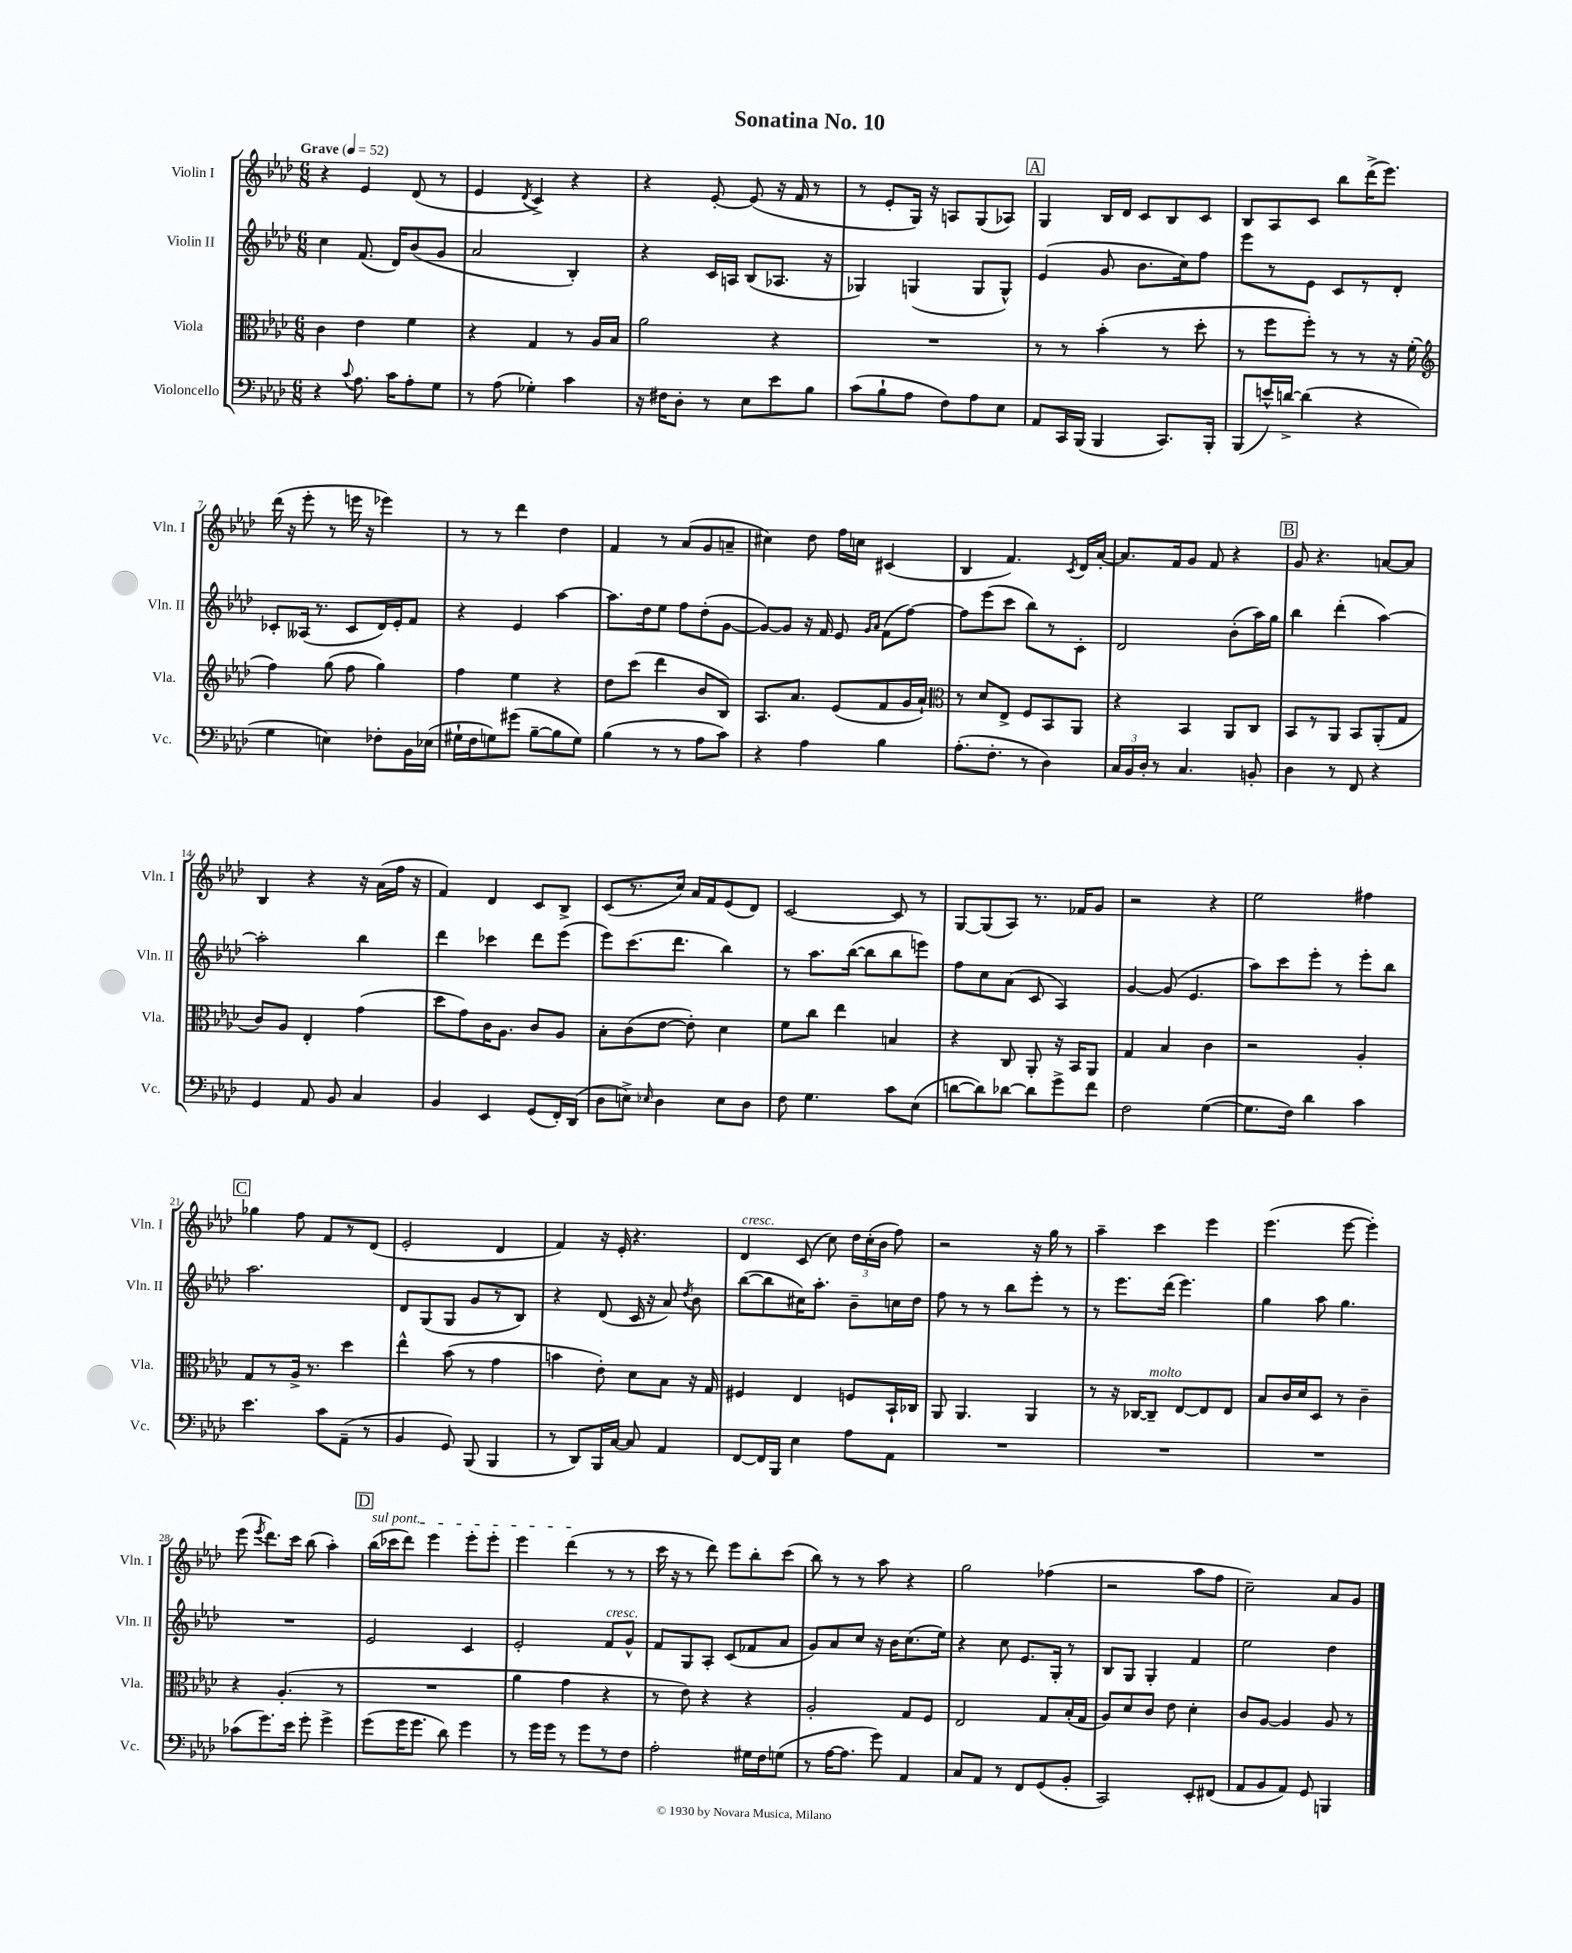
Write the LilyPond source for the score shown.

\header { title = "Sonatina No. 10" }
<<
\new StaffGroup <<
\new Staff = "s0" \with { instrumentName = "Violin I" shortInstrumentName = "Vln. I" } {
    \clef treble \key aes \major \numericTimeSignature \time 6/8 \tempo "Grave" 4 = 52
    \autoBeamOff r4 ees'4 des'8( r8 |
    ees'4 \acciaccatura { des'8 } c'4->) r4 |
    r4 ees'8~-. ees'8( r16 f'16 r8 |
    r8 ees'8[-. g16]) r16 a8[ g8( aes8]) |
    \mark \markup { \box "A" } g4 bes16[ des'16] c'8[ bes8 c'8] |
    bes8[ aes8 c'8] bes''8[ des'''16->( ees'''8.]) |
    des'''16( r16 ees'''8-. r8 e'''16 r16 ees'''4) |
    r8 r8 des'''4 des''4 |
    f'4 r8 aes'8[( g'8 a'8]-- |
    cis''4) des''8 f''16[ c''16] cis'4( |
    bes4 f'4.) \acciaccatura { c'8 } des'16[ aes'16]~-. |
    aes'8.[ f'16 g'8] f'8 r4 |
    \mark \markup { \box "B" } g'8 r4. a'8[~ a'8] |
    bes4 r4 r16 aes'16[( f''16] r16 |
    f'4) des'4 c'8[ bes8]-> |
    c'8[( r8. c''16]) aes'16[ f'16 ees'8( des'8]) |
    c'2~ c'8 r8 |
    g8[~ g8( aes8]) r8. fes'16[ g'8] |
    r2 r4 |
    ees''2 fis''4 |
    \mark \markup { \box "C" } ges''4 f''8 f'8[ r8 des'8]( |
    ees'2-. des'4 |
    f'4) r16 ees'16-. r4. |
    des'4^\markup { \italic "cresc." } c'8( c''8) \tuplet 3/2 { des''16[ c''16-.( bes'16] } f''8) |
    r2 r16 g''16 r8 |
    aes''4-- c'''4 ees'''4 |
    ees'''4.( ees'''8~ ees'''4-.) |
    ees'''8( \acciaccatura { ees'''8 } des'''8.[) c'''16] bes''8( aes''4-.) |
    \mark \markup { \box "D" } \once \override TextSpanner.bound-details.left.text = \markup { \italic "sul pont." } bes''16[\startTextSpan( ces'''16 des'''8]) ees'''4 ees'''8[-. ees'''8]-. |
    ees'''4 des'''4\stopTextSpan( r8 r8 |
    c'''16 r16 r8 des'''8) ees'''8[ bes''8-. c'''8]( |
    bes''8) r8 r8 aes''8 r4 |
    g''2 fes''4( |
    r2 aes''8[ f''8] |
    c''2--) aes'8[ g'8] \bar "|." |
}
\new Staff = "s1" \with { instrumentName = "Violin II" shortInstrumentName = "Vln. II" } {
    \clef treble \key aes \major \numericTimeSignature \time 6/8
    \autoBeamOff c''4 f'8.( des'16[) bes'8( g'8] |
    aes'2 bes4-.) |
    r4 c'16[ a16] bes8[( aes8.] r16 |
    ges4) g4( g8[ g8]-^) |
    \mark \markup { \box "A" } ees'4( g'8 bes'8.[ c''16) f''8] |
    ees'''8[ r8 ees'8] c'8[ r8 des'8]-. |
    ces'8[-. aeses16]( r8. ces'8[ des'16) ees'16-. f'8] |
    r4 ees'4 aes''4~ |
    aes''8.[ des''16 ees''8] f''8[ des''8-.( g'8]~ |
    g'8[~) g'8] r16 f'16 ees'8 \grace { g'16[ aes'16] } f'8[( f''8]~) |
    f''8[ ees'''8( c'''8] bes''8[) r8 c'8]-. |
    des'2 bes'8[-.( aes''16) g''16] |
    \mark \markup { \box "B" } bes''4 des'''4-.( aes''4~) |
    aes''2-. bes''4 |
    des'''4 ces'''4 des'''8[ ees'''8]( |
    ees'''8[) c'''8.( des'''8.] bes''4) |
    r8 aes''8.[ bes''16]~( bes''8[ bes''8 e'''8]) |
    f''8[ c''8 aes'8]( c'8 aes4) |
    g'4~ g'8( ees'4. |
    aes''8[) c'''8 ees'''8]-. r8 ees'''8[-. bes''8] |
    \mark \markup { \box "C" } aes''2. |
    des'8[ g8( g8] g'8[ r8 bes8]) |
    r4 des'8( c'16 r16 aes'8) \acciaccatura { des''8 } bes'8 |
    bes''8[~( bes''8 cis''16) aes''8.]-. bes'8[-- c''16 des''16] |
    f''8 r8 r8 bes''8[ ees'''8]-. r8 |
    r8 ees'''8.[ des'''16]( ees'''4.) |
    g''4 aes''8 g''4. |
    R2. |
    \mark \markup { \box "D" } ees'2 c'4 |
    ees'2-. f'8[^\markup { \italic "cresc." } g'8]-^ |
    f'8[ g8 aes8]-. c'8[( fes'8 aes'8] |
    g'8[) aes'8 c''8] r16 bes'16[ c''8.( ees''16]) |
    r4 c''8 ees'8.[ g16]-. r8 |
    bes8[ g8] g4-. f'4 |
    ees''2 des''4 \bar "|." |
}
\new Staff = "s2" \with { instrumentName = "Viola" shortInstrumentName = "Vla." } {
    \clef alto \key aes \major \numericTimeSignature \time 6/8
    \autoBeamOff c'4 ees'4 f'4 |
    r4 g4 r8 aes16[ bes16] |
    aes'2 r4 |
    R2. |
    \mark \markup { \box "A" } r8 r8 bes'4-.( r8 des''8-. |
    r8 f''8[ f''8]-.) r8 r8 r16 f'16-.( |
    \clef treble f''4) g''8( f''8 g''4) |
    f''4 ees''4 r4 |
    des''8[ c'''8]( des'''4 bes'8[ bes8]) |
    aes8.[ aes'8.] ees'8[( f'8 g'16 aes'16]-!) |
    \clef alto r8 des'8[ ees8]-> f8[ bes,8 aes,8] |
    r4 bes,4 aes,8[ c8] |
    \mark \markup { \box "B" } bes,8[ r8 aes,8] bes,8[ aes,8-.( g8] |
    c'8[) aes8] ees4-. g'4( |
    des''8[ g'8) c'16 aes8.] c'8[ aes8] |
    bes8[-. c'8( ees'8]~ ees'8-.) des'4 |
    f'8[ c''8] ees''4 b4 |
    r4 c8 aes,8-. r16 bes,16[ aes,8] |
    g4 bes4 c'4 |
    r2 aes4-. |
    \mark \markup { \box "C" } g8[ r8 aes16]-> r8. des''4 |
    ees''4-^ bes'8( r8 g'4 |
    b'4 ees'8-.) des'8[ bes8] r16 g16 |
    fis4 ees4 f8[ bes,16-! ces16] |
    aes,8 aes,4. aes,4 |
    r8 r16 ces16[~ ces8]--^\markup { \italic "molto" } ees8[~ ees8 ees8] |
    bes8[ c'16 des'16 des8] r8 c'4-- |
    r4 aes4.-.( r8 |
    \mark \markup { \box "D" } R2. |
    aes'4 g'4 r4 |
    r8 ees'8) r4 r4 |
    aes2-. g8[ f8] |
    ees2 g8[ bes16-.( g16] |
    aes8[) des'8 c'8] ees'8 des'4-. |
    c'8[ aes8]~ aes4 aes8 r8 \bar "|." |
}
\new Staff = "s3" \with { instrumentName = "Violoncello" shortInstrumentName = "Vc." } {
    \clef bass \key aes \major \numericTimeSignature \time 6/8
    \autoBeamOff r4 \appoggiatura { c'8 } aes8. c'16[ aes8-. g8] |
    r8 aes8( ges4-.) c'4 |
    r16 fis16[ des8]-. r8 ees8[ ees'8 bes8] |
    c'8[( bes8-! aes8] f8[) aes8 ees8] |
    \mark \markup { \box "A" } aes,8[ c,16 bes,,16]( bes,,4 c,8.[) bes,,16]-. |
    bes,,8[( e'16-^) d'16]~-> d'4( r4 |
    g4 e4) fes8[-. bes,16 ees16]( |
    gis16[-! f16 g8) gis'8]( bes8[~-- bes8 g8]) |
    bes4( r8 r8 aes8[ c'8]) |
    r4 aes4 bes4 |
    aes8.[-.( f8.]-. r8 des4) |
    \tuplet 3/2 { c16[ bes,16 des16]-. } r8 c4. b,8-. |
    \mark \markup { \box "B" } des4 r8 f,8 r4 |
    g,4 aes,8 bes,8 c4 |
    bes,4 ees,4 g,8[( f,16-.) des,16]( |
    des8[ e8]->) \grace { ees16 } des4 ees8[ des8] |
    f8 g4. c'8[ ees8]( |
    d'8[~ d'8) des'8]~ des'8[ g'8-> f'8] |
    f2 g4~( |
    g8.[ f16]) des'4 c'4 |
    \mark \markup { \box "C" } ees'4. c'8[ aes,8]--( r8 |
    bes,4 g,8) bes,,8( bes,,4 |
    r8 des,8[) bes,,16 c16]~ c8 aes,4 |
    f,8[~ f,16 bes,,16] ees4 aes8[ aes,8] |
    R2. |
    R2. |
    R2. |
    ces'8[( g'8.) ees'16] g'8-. g'4-> |
    \mark \markup { \box "D" } g'8[( g'16 g'8.] des'8) g'4 |
    r8 g'16[ g'16] r8 g'8[ r8 f8] |
    aes2-. gis16[ f16 g8]( |
    r8 aes16[~ aes8.] g'8) aes,4 |
    c8[ aes,8] r8 f,8[ g,8( bes,8]-. |
    c,2) ees,8[-. fis,8]( |
    aes,8[ bes,8 aes,8]) g,8 b,,4 \bar "|." |
}
>>
>>
